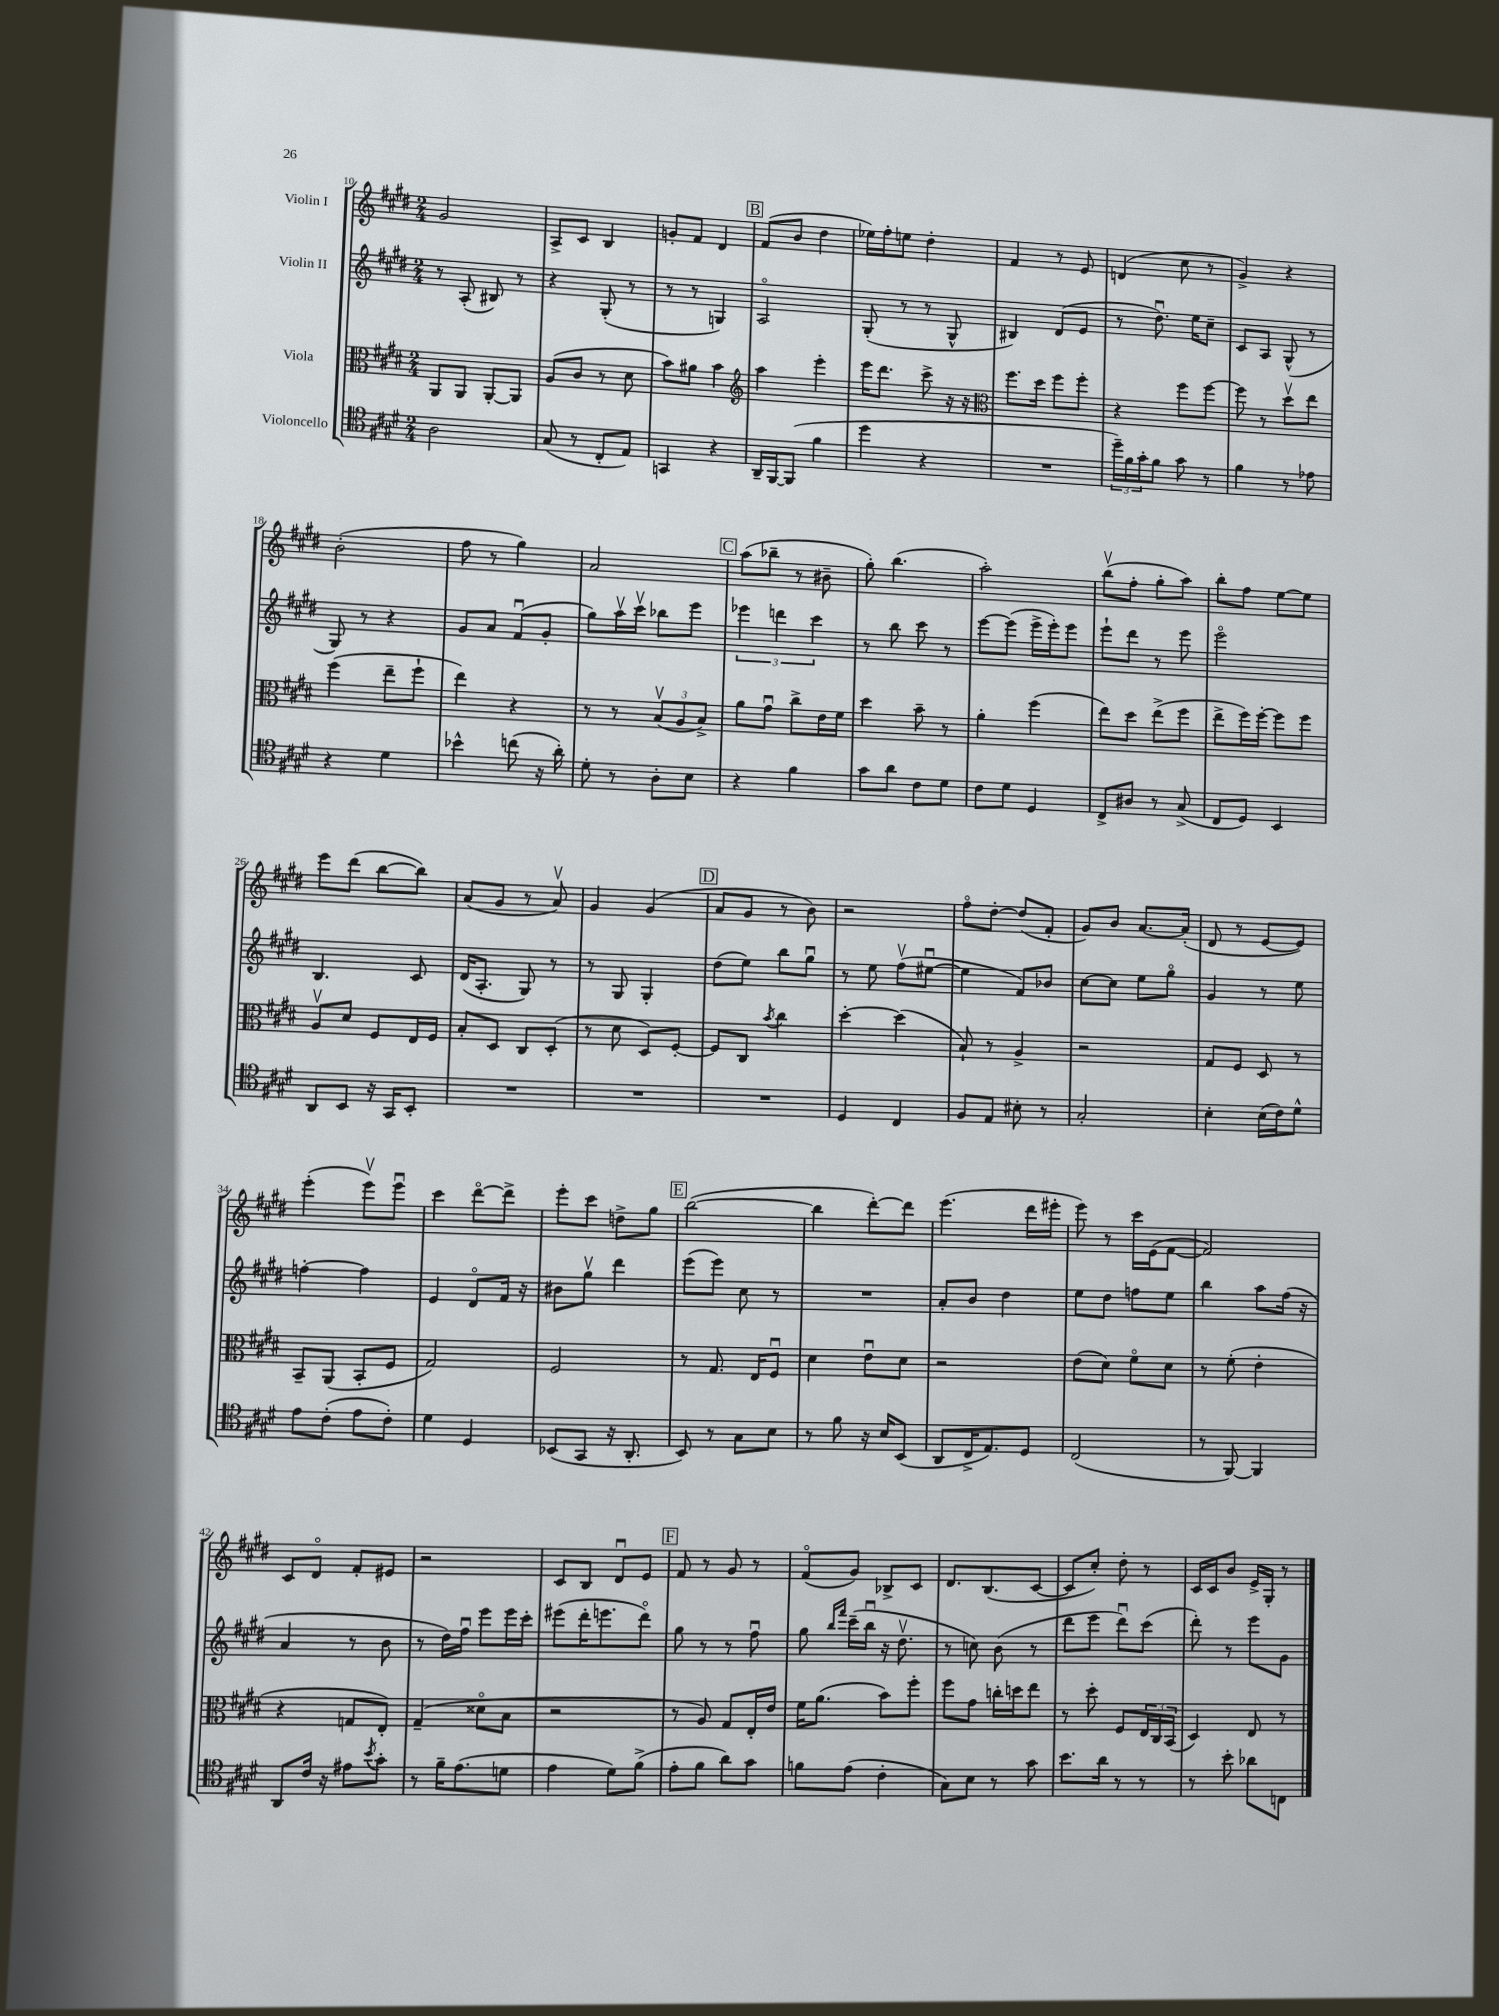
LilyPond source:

<<
\new StaffGroup <<
\new Staff = "s0" \with { instrumentName = "Violin I" } {
    \clef treble \key e \major \numericTimeSignature \time 2/4
    gis'2 |
    a8-> cis'8 b4 |
    g'8-. fis'8 dis'4 |
    \mark \markup { \box "B" } fis'8( b'8 dis''4 |
    ees''16) fis''16-. e''8 dis''4-. |
    fis'4 r8 e'8 |
    d'4( cis''8 r8 |
    gis'4->) r4 |
    b'2-.( |
    fis''8 r8 gis''4) |
    a'2 |
    \mark \markup { \box "C" } a''8( bes''8-- r8 bis'8-- |
    gis''8-.) b''4.( |
    a''2-.) |
    b''8\upbow( fis''8-. gis''8-. a''8) |
    b''8-. fis''8 e''8~ e''8 |
    e'''8 dis'''8( b''8~ b''8) |
    a'8( gis'8 r8 a'8\upbow) |
    gis'4 gis'4( |
    \mark \markup { \box "D" } a'8 gis'8 r8 b'8) |
    r2 |
    fis''8\flageolet dis''8~-. dis''8( fis'8-. |
    gis'8) b'8 a'8.~ a'16-.( |
    dis'8 r8 e'8~ e'8) |
    e'''4-.( e'''8\upbow) e'''8\downbow |
    cis'''4 dis'''8~\flageolet dis'''8-> |
    e'''8-. cis'''8 d''8-> gis''8 |
    \mark \markup { \box "E" } b''2~( |
    b''4 dis'''8~-.) dis'''8 |
    e'''4.( dis'''16 eis'''16-. |
    e'''8) r8 cis'''16 e'16( fis'8~ |
    fis'2) |
    cis'8 dis'8\flageolet fis'8-. eis'8 |
    r2 |
    cis'8 b8 dis'8\downbow e'8 |
    \mark \markup { \box "F" } fis'8 r8 gis'8 r8 |
    fis'8\flageolet( gis'8) bes8-> cis'8 |
    dis'8. b8.( cis'8~ |
    cis'8 cis''8-.) dis''8-. r8 |
    cis'16 cis'16 b'8 e'16-> gis16-. r8 \bar "|." |
}
\new Staff = "s1" \with { instrumentName = "Violin II" } {
    \clef treble \key e \major \numericTimeSignature \time 2/4
    r8 a8-.( bis8) r8 |
    r4 gis8-.( r8 |
    r8 r8 g4) |
    \mark \markup { \box "B" } a2\flageolet |
    gis8-.( r8 r8 gis8-^ |
    bis4) dis'8( e'8 |
    r8 dis''8.\downbow) e''16 cis''8-- |
    cis'8 a8 gis8-^( r8 |
    gis8) r8 r4 |
    gis'8 a'8 fis'8\downbow( gis'8-. |
    gis''8) a''16\upbow cis'''16\upbow bes''8 e'''8 |
    \mark \markup { \box "C" } \tuplet 3/2 { ees'''4 d'''4 cis'''4 } |
    r8 b''8 cis'''8 r8 |
    e'''8~ e'''8( e'''16-> e'''16-.) e'''8 |
    e'''8-! dis'''8 r8 e'''8 |
    e'''2\flageolet |
    b4. cis'8 |
    dis'16( a8.-. gis8) r8 |
    r8 gis8 gis4-. |
    \mark \markup { \box "D" } dis''8( e''8) b''8 gis''8\downbow |
    r8 e''8 fis''8\upbow( eis''8~\downbow |
    eis''4 fis'8) bes'8 |
    cis''8~ cis''8 e''8 gis''8\flageolet |
    gis'4 r8 e''8 |
    f''4~-. f''4 |
    e'4 dis'8\flageolet fis'16 r16 |
    bis'8 gis''8\upbow dis'''4 |
    \mark \markup { \box "E" } e'''8( e'''8) cis''8 r8 |
    R2 |
    a'8-. b'8 dis''4 |
    e''8 dis''8 f''8 e''8 |
    b''4 a''8 fis''16( r16 |
    a'4 r8 b'8 |
    r8 dis''16) fis''16\downbow e'''8 e'''16 cis'''16-. |
    eis'''8( dis'''16-. e'''8. dis'''8\flageolet) |
    \mark \markup { \box "F" } gis''8 r8 r8 fis''8\downbow |
    gis''8 \grace { b''16 fis'''16 } cis'''16--( b''16\downbow r16 dis''8.\upbow |
    r8 c''8) b'8( r8 |
    dis'''8 e'''8 dis'''8\downbow) cis'''8( |
    dis'''8-.) r8 e'''8 gis'8 \bar "|." |
}
\new Staff = "s2" \with { instrumentName = "Viola" } {
    \clef alto \key e \major \numericTimeSignature \time 2/4
    a,8 a,8 a,8~-. a,8 |
    a8( cis'8 r8 dis'8 |
    b'8) ais'8 b'4 |
    \mark \markup { \box "B" } \clef treble a''4 e'''4-. |
    e'''16 dis'''8. cis'''8-> r16 r16 |
    \clef alto fis''8. dis''16 fis''8 fis''8-. |
    r4 fis''8 fis''8~ |
    fis''8 r8 dis''8\upbow e''8 |
    fis''4( e''8-- fis''8-! |
    e''4) r4 |
    r8 r8 \tuplet 3/2 { b8\upbow( a8 b8->) } |
    \mark \markup { \box "C" } a'8 gis'8\downbow cis''8-> e'16 fis'16 |
    dis''4 b'8-- r8 |
    a'4-. fis''4( |
    e''8) dis''8 e''8->( fis''8 |
    e''8-> fis''16) fis''16~-. fis''8 fis''8 |
    a8\upbow dis'8 fis8 e16 fis16 |
    b8-. dis8 cis8 dis8-.( |
    r8 dis'8 dis8) fis8~-. |
    \mark \markup { \box "D" } fis8 cis8 \acciaccatura { b'8 } cis''4 |
    dis''4~-. dis''4( |
    b8-!) r8 a4-> |
    r2 |
    gis8 fis8 dis8 r8 |
    b,8-- a,8( b,8-. fis8 |
    gis2) |
    fis2 |
    \mark \markup { \box "E" } r8 gis8. e16 fis8\downbow |
    dis'4 e'8\downbow dis'8 |
    r2 |
    e'8( dis'8) fis'8\flageolet dis'8 |
    r8 fis'8-.( e'4-. |
    r4 g8 e8-.) |
    gis4--( disis'8\flageolet b8 |
    r2 |
    \mark \markup { \box "F" } r8 a8) gis8 e16-. e'16 |
    fis'16 a'8.( b'8) fis''8-. |
    fis''8 gis'8 c''16-. d''16 e''8 |
    r8 dis''8-. fis8 \tuplet 3/2 { e16 cis16 b,16( } |
    dis4) e8 r8 \bar "|." |
}
\new Staff = "s3" \with { instrumentName = "Violoncello" } {
    \clef tenor \key e \major \numericTimeSignature \time 2/4
    a2 |
    gis8( r8 cis8-. e8) |
    g,4 r4 |
    \mark \markup { \box "B" } a,16-- fis,16~ fis,8( fis'4 |
    dis''4 r4 |
    R2 |
    \tuplet 3/2 { dis''16--) fis'16 gis'16-. } fis'8 gis'8 r8 |
    fis'4 r8 ees'8 |
    r4 dis'4 |
    bes'4-^ c''8( r16 a'16-.) |
    dis'8-. r8 a8-. b8 |
    \mark \markup { \box "C" } r4 fis'4 |
    gis'8 a'8 cis'8 dis'8 |
    cis'8 dis'8 dis4 |
    cis8-> ais8 r8 gis8->( |
    cis8 dis8) b,4 |
    a,8 b,8 r16 gis,16 b,8-. |
    R2 |
    R2 |
    \mark \markup { \box "D" } R2 |
    dis4 cis4 |
    fis8 e8 bis8-. r8 |
    gis2-. |
    b4-. b16( cis'16) dis'8-^ |
    e'8 cis'8-.( e'8 cis'8-.) |
    dis'4 dis4 |
    bes,8( gis,8 r16 a,8.-. |
    \mark \markup { \box "E" } b,8) r8 gis8 b8 |
    r8 fis'8 r16 b16 b,8( |
    a,8 cis16-> e8.) dis8 |
    cis2( |
    r8 fis,8~) fis,4 |
    a,8 cis'16 r16 eis'8 \acciaccatura { b'8 } gis'8-. |
    r8 fis'16-- e'8.( d'8 |
    e'4 dis'8) fis'8->( |
    \mark \markup { \box "F" } e'8-. fis'8 a'8) gis'8 |
    f'8 e'8( cis'4-. |
    gis8) b8 r8 gis'8 |
    b'8. a'16 r8 r8 |
    r8 b'8-. aes'8 c8 \bar "|." |
}
>>
>>
\layout { \context { \Score currentBarNumber = #10 } }
